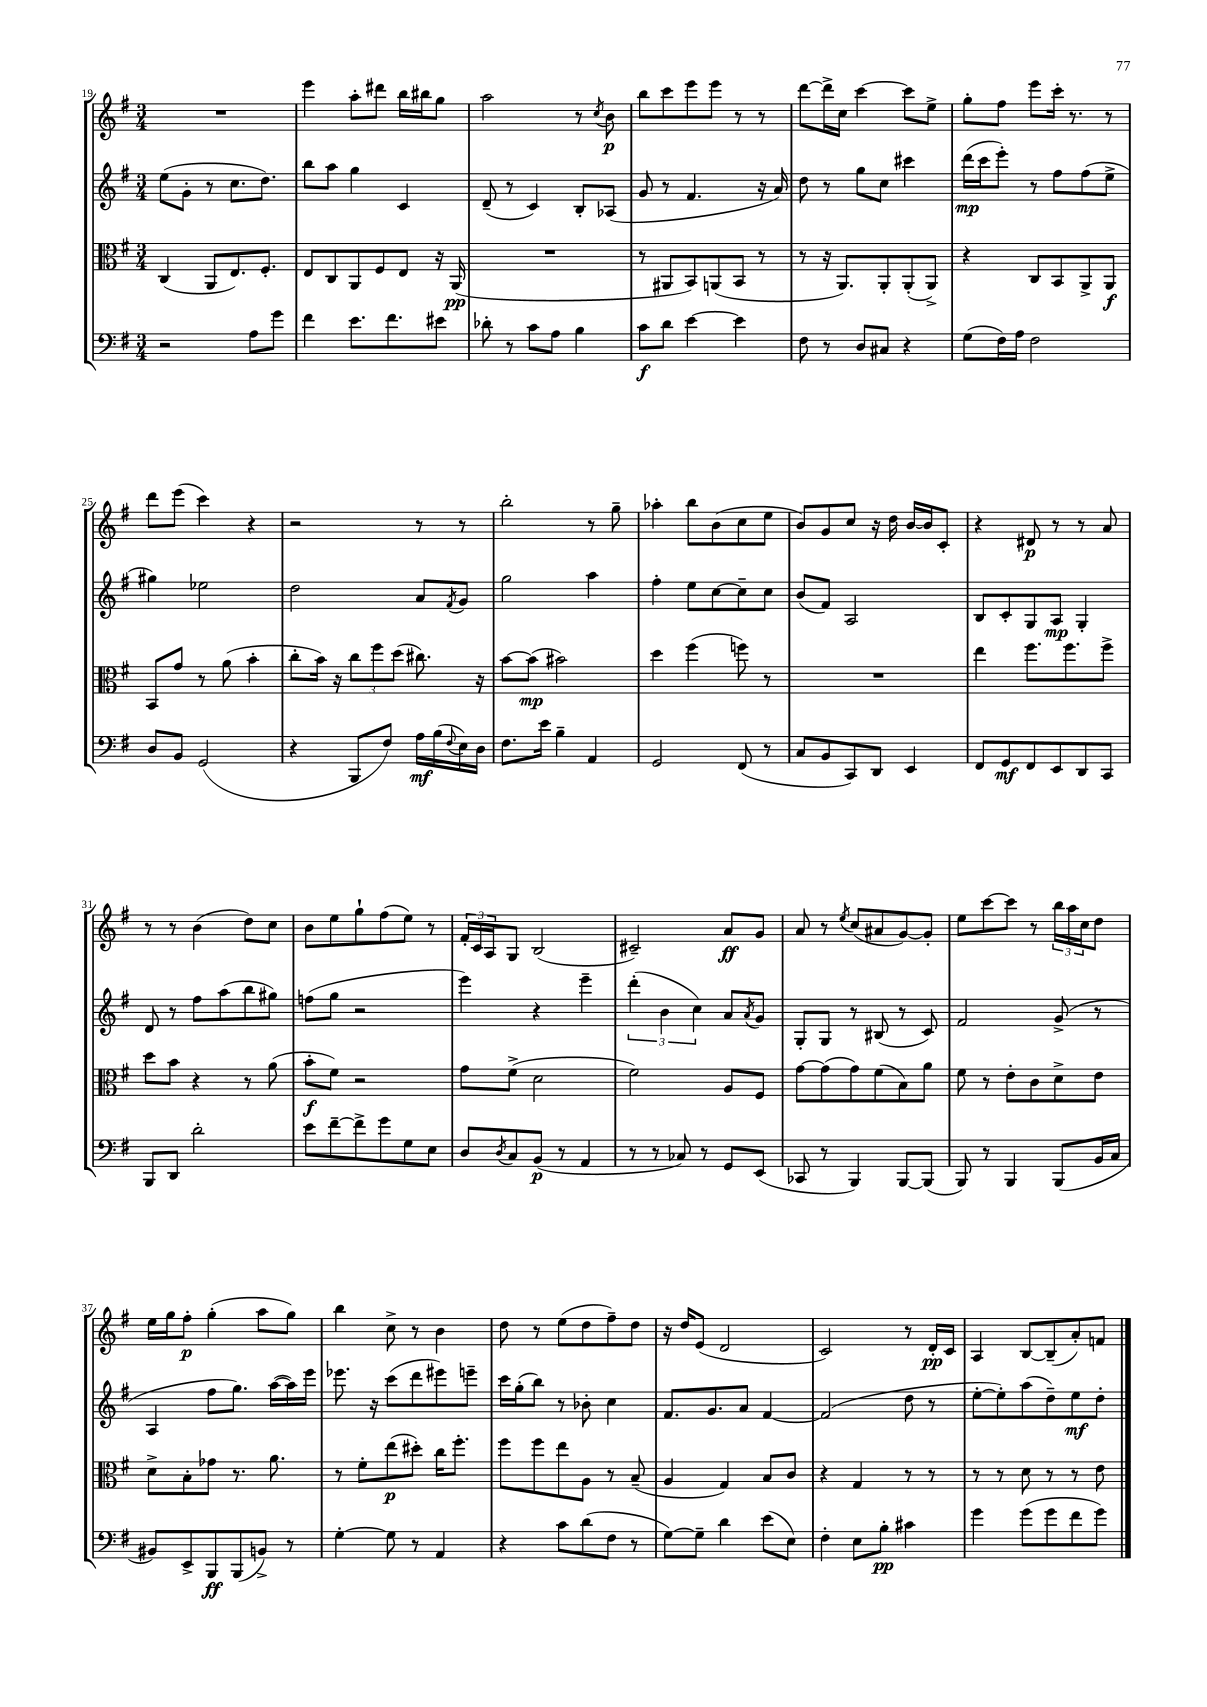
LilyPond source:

<<
\new StaffGroup <<
\new Staff = "s0" {
    \clef treble \key g \major \numericTimeSignature \time 3/4
    R2. |
    e'''4 a''8-. dis'''8 b''16 bis''16 g''8 |
    a''2 r8 \acciaccatura { c''8 } b'8\p |
    b''8 c'''8 e'''8 e'''8 r8 r8 |
    d'''8~ d'''16-> c''16 c'''4~ c'''8 e''8-> |
    g''8-. fis''8 e'''8 c'''16-. r8. r8 |
    d'''8 e'''8( c'''4) r4 |
    r2 r8 r8 |
    b''2-. r8 g''8-- |
    aes''4-. b''8 b'8( c''8 e''8 |
    b'8) g'8 c''8 r16 d''16 b'16~ b'16 c'8-. |
    r4 dis'8\p r8 r8 a'8 |
    r8 r8 b'4( d''8) c''8 |
    b'8 e''8 g''8-! fis''8( e''8) r8 |
    \tuplet 3/2 { fis'16-. c'16 a16 } g8 b2( |
    cis'2--) a'8\ff g'8 |
    a'8 r8 \acciaccatura { e''8 } c''8( ais'8 g'8~) g'8-. |
    e''8 c'''8~ c'''8 r8 \tuplet 3/2 { b''16 a''16 c''16 } d''8 |
    e''16 g''16 fis''8-.\p g''4-.( a''8 g''8) |
    b''4 c''8-> r8 b'4 |
    d''8 r8 e''8( d''8 fis''8--) d''8 |
    r16 d''16 e'8( d'2 |
    c'2) r8 d'16-.\pp c'16 |
    a4 b8~ b8--( a'8-.) f'8 \bar "|." |
}
\new Staff = "s1" {
    \clef treble \key g \major \numericTimeSignature \time 3/4
    e''8( g'8-. r8 c''8. d''8.) |
    b''8 a''8 g''4 c'4 |
    d'8--( r8 c'4) b8-. aes8( |
    g'8 r8 fis'4. r16 a'16) |
    d''8 r8 g''8 c''8 cis'''4 |
    d'''16\mp( c'''16 e'''8-.) r8 fis''8 fis''8( e''8-> |
    gis''4) ees''2 |
    d''2 a'8 \acciaccatura { fis'8 } g'8 |
    g''2 a''4 |
    fis''4-. e''8 c''8~ c''8-- c''8 |
    b'8( fis'8) a2 |
    b8 c'8-. g8 a8\mp g4-. |
    d'8 r8 fis''8 a''8( b''8 gis''8) |
    f''8( g''8 r2 |
    e'''4) r4 e'''4-- |
    \tuplet 3/2 { d'''4-.( b'4 c''4) } a'8 \acciaccatura { a'8 } g'8 |
    g8-. g8 r8 bis8( r8 c'8) |
    fis'2 g'8->( r8 |
    a4 fis''8 g''8.) a''16~( a''16) e'''16 |
    ees'''8. r16 c'''8( d'''8 eis'''8) e'''8-- |
    c'''16 g''16-.( b''8) r8 bes'8-. c''4 |
    fis'8. g'8. a'8 fis'4~ |
    fis'2( d''8 r8 |
    e''8~-. e''8-.) a''8( d''8--) e''8\mf d''8-. \bar "|." |
}
\new Staff = "s2" {
    \clef alto \key g \major \numericTimeSignature \time 3/4
    c4( a,8 e8.) fis8.-. |
    e8 c8 a,8 fis8 e8 r16 a,16\pp( |
    R2. |
    r8 ais,8 b,8) a,8( b,8 r8 |
    r8 r16 a,8.) a,8-. a,8-.( a,8->) |
    r4 c8 b,8 a,8-> a,8\f |
    b,8 g'8 r8 a'8( b'4-. |
    c''8-. b'16) r16 \tuplet 3/2 { c''8 fis''8 d''8( } cis''8.) r16 |
    b'8~ b'8\mp( bis'2) |
    d''4 fis''4( f''8) r8 |
    R2. |
    e''4 fis''8. fis''8. fis''8-> |
    d''8 b'8 r4 r8 a'8( |
    b'8-.\f fis'8) r2 |
    g'8 fis'8->( d'2 |
    fis'2) a8 fis8 |
    g'8~ g'8( g'8) fis'8( b8) a'8 |
    fis'8 r8 e'8-. c'8 d'8-> e'8 |
    d'8-> b8-. ges'8 r8. a'8. |
    r8 fis'8-. e''8\p( dis''8-.) c''16 fis''8.-. |
    fis''8 fis''8 e''8 a8 r8 b8--( |
    a4 g4) b8 c'8 |
    r4 g4 r8 r8 |
    r8 r8 d'8 r8 r8 e'8 \bar "|." |
}
\new Staff = "s3" {
    \clef bass \key g \major \numericTimeSignature \time 3/4
    r2 a8 g'8 |
    fis'4 e'8. fis'8. eis'8 |
    des'8-. r8 c'8 a8 b4 |
    c'8\f d'8 e'4~ e'4 |
    fis8 r8 d8 cis8 r4 |
    g8( fis16) a16 fis2 |
    d8 b,8 g,2( |
    r4 b,,8 fis8) a16\mf b16( \appoggiatura { fis8 } e16) d16 |
    fis8. e'16 b4-- a,4 |
    g,2 fis,8( r8 |
    c8 b,8 c,8) d,8 e,4 |
    fis,8 g,8\mf fis,8 e,8 d,8 c,8 |
    b,,8 d,8 d'2-. |
    e'8 fis'8~-- fis'8-> g'8 g8 e8 |
    d8 \acciaccatura { d8 } c8 b,8\p( r8 a,4 |
    r8 r8 ces8) r8 g,8 e,8( |
    ces,8 r8 b,,4) b,,8~ b,,8( |
    b,,8) r8 b,,4 b,,8( b,16 c16 |
    bis,8) e,8-> b,,8\ff b,,8( b,8->) r8 |
    g4~-. g8 r8 a,4 |
    r4 c'8 d'8( fis8 r8 |
    g8~) g8-- d'4 e'8( e8) |
    fis4-. e8 b8-.\pp cis'4 |
    g'4 g'8( g'8 fis'8 g'8) \bar "|." |
}
>>
>>
\layout { \context { \Score currentBarNumber = #19 } }
